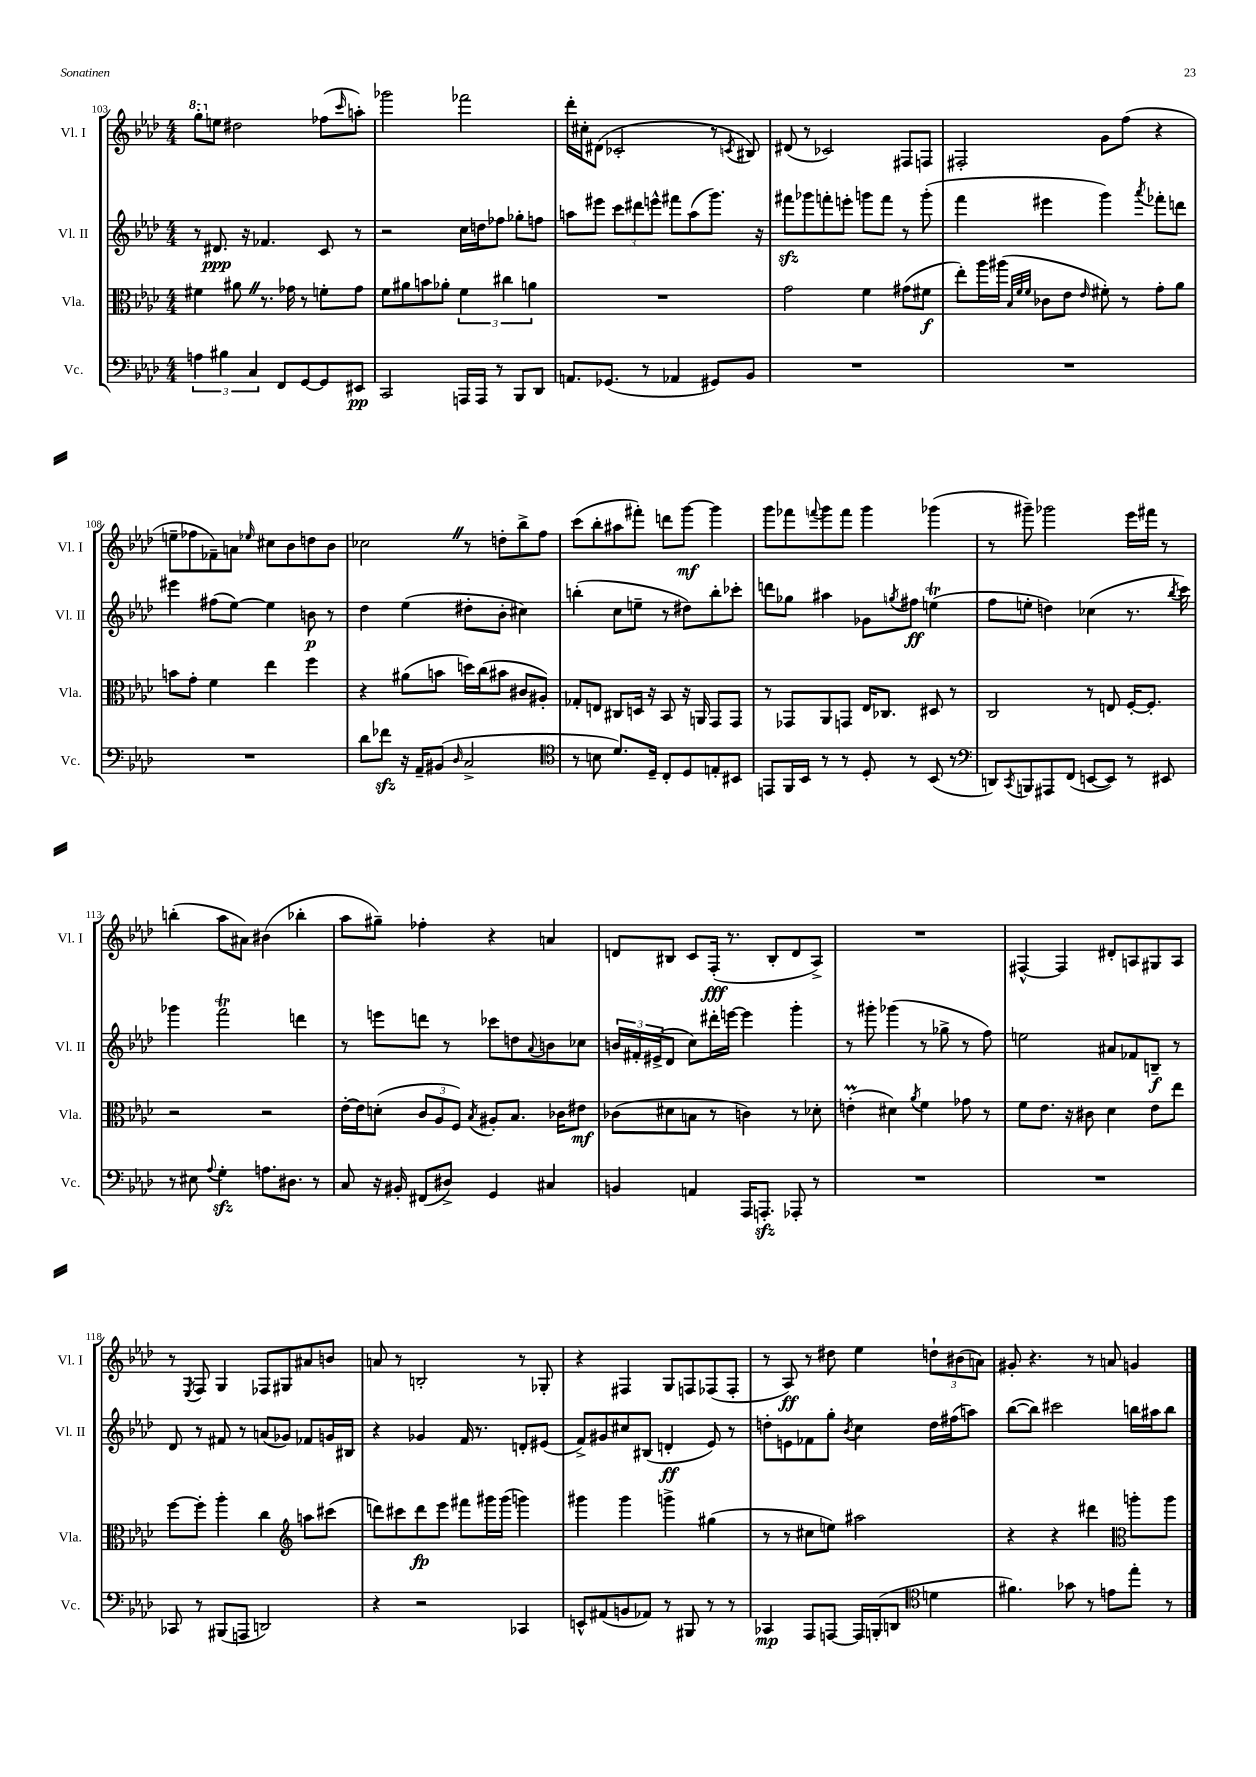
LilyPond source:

<<
\new StaffGroup <<
\new Staff = "s0" \with { instrumentName = "Vl. I" shortInstrumentName = "Vl. I" } {
    \clef treble \key aes \major \numericTimeSignature \time 4/4
    \ottava #1 g'''8-. \ottava #0 e''8 dis''2 fes''8( \grace { c'''16 } a''8-.) |
    ges'''2 fes'''2 |
    des'''16-. cis''16-. dis'8( ces'2-. r8 \acciaccatura { c'8 } bis8) |
    dis'8( r8 ces'2) fis8 f8 |
    fis2-. g'8 f''8( r4 |
    e''8-- fes''8 fes'8--) a'8 \grace { ees''16 } cis''8 bes'8 d''8 bes'8 |
    ces''2 \once \override BreathingSign.text = \markup { \musicglyph "scripts.caesura.straight" } \breathe r8 d''8-. bes''8-> f''8 |
    c'''8( bes''8-. ais''8 fis'''8-.) d'''8 g'''8~\mf g'''4 |
    g'''8 fes'''8 \appoggiatura { f'''8 } g'''8 f'''8 g'''4 ges'''4( |
    r8 gis'''8--) ges'''2 ees'''16 fis'''16 r8 |
    b''4-.( aes''8 ais'8) bis'4( bes''4-. |
    aes''8 gis''8--) fes''4-. r4 a'4 |
    d'8 bis8 c'8 f16-.\fff( r8. bis8-. d'8 aes8->) |
    R1 |
    fis4~-^ fis4 dis'8-. a8 gis8 a8 |
    r8 \acciaccatura { ees8 } f8 g4 fes8 gis8 ais'8 b'8 |
    a'8 r8 b2-. r8 ges8-. |
    r4 fis4 g8 f8 fes8( fes8-. |
    r8 aes8\ff) r8 dis''8 ees''4 \tuplet 3/2 { d''8-! bis'8( a'8) } |
    gis'8-. r4. r8 a'8 g'4 \bar "|." |
}
\new Staff = "s1" \with { instrumentName = "Vl. II" shortInstrumentName = "Vl. II" } {
    \clef treble \key aes \major \numericTimeSignature \time 4/4
    r8 dis'8.\ppp r16 fes'4. c'8 r8 |
    r2 c''16 d''16 fes''8 ges''8-. f''8 |
    a''8 eis'''8 \tuplet 3/2 { c'''8 dis'''8 e'''8-^ } fis'''8 a''8( g'''8.) r16 |
    fis'''8\sfz ges'''8 f'''8-. e'''8-. g'''8 f'''8 r8 g'''8-.( |
    f'''4 eis'''4 g'''4) \acciaccatura { aes'''8 } fes'''8-. d'''8 |
    eis'''4 fis''8( ees''8~) ees''4 b'8\p r8 |
    des''4 ees''4( dis''8-. bes'8-. cis''4) |
    b''4-.( c''8 e''8-- r8 dis''8) b''8-. ces'''8-. |
    d'''8 ges''8 ais''4 ges'8 \acciaccatura { g''8 } fis''8\ff e''4\trill( |
    f''8 e''8-. d''4) ces''4( r8. \acciaccatura { bes''8 } c'''16) |
    ges'''4 f'''2\trill d'''4 |
    r8 e'''8 d'''8 r8 ces'''8 d''8 \appoggiatura { aes'8 } b'8 ces''8 |
    \tuplet 3/2 { b'16 fis'16-. eis'16->( } des'8 c''8) dis'''16-. e'''16~ e'''4 g'''4-. |
    r8 gis'''8-. ges'''4( r8 ges''8-> r8 f''8) |
    e''2 ais'8 fes'8 b8--\f r8 |
    des'8 r8 fis'8 r8 a'8( ges'8) fes'8 g'16 bis16 |
    r4 ges'4 f'16 r8. d'8-. eis'8( |
    f'8->) gis'8 cis''8 bis8( d'4-.\ff ees'8) r8 |
    d''8-. e'8 fes'8 g''8-. \acciaccatura { bes'8 } c''4 d''16 fis''16( a''8) |
    bes''8~( bes''8) cis'''2 b''16 ais''16 b''8 \bar "|." |
}
\new Staff = "s2" \with { instrumentName = "Vla." shortInstrumentName = "Vla." } {
    \clef alto \key aes \major \numericTimeSignature \time 4/4
    fis'4 ais'8 \once \override BreathingSign.text = \markup { \musicglyph "scripts.caesura.straight" } \breathe r8. ges'16 r8 f'8-. ges'8 |
    f'8 ais'8 b'8 aes'8-. \tuplet 3/2 { f'4 cis''4 a'4 } |
    R1 |
    g'2 f'4 gis'8( fis'8\f |
    ees''8-.) aes''16 ais''16( \grace { bes32 f'32 f'32 } ces'8 ees'8 \grace { ees'16 } fis'8-.) r8 g'8-. aes'8 |
    b'8 g'8-. f'4 ees''4 f''4 |
    r4 ais'8( b'8 d''16) c''16( bis'8 cis'8 ais8-.) |
    ges8-. e8 cis8 d16 r16 bes,8 r16 a,16 g,8 g,8 |
    r8 ges,8 aes,8 g,8 ees16 ces8. dis8 r8 |
    c2 r8 e8 f16~-. f8.-. |
    r2 r2 |
    ees'16~-. ees'16 d'8-.( \tuplet 3/2 { c'8 aes8 f8) } \acciaccatura { bes8 } ais8-. bes8. ces'16 eis'8\mf |
    ces'8( dis'8 b8 r8 c'4) r8 des'8-. |
    e'4-.\prall( dis'4) \acciaccatura { aes'8 } f'4 ges'8 r8 |
    f'8 ees'8. r16 cis'8 des'4 ees'8 ees''8 |
    f''8~ f''8-. aes''4-. c''4 \clef treble a''8 cis'''8( |
    d'''8) cis'''8 d'''8\fp ees'''8 fis'''8 gis'''16 gis'''16( g'''4) |
    gis'''4 gis'''4 g'''4-> gis''4( |
    r8 r8 cis''8 e''8) ais''2 |
    r4 r4 dis'''4 \clef alto a''8-. a''8 \bar "|." |
}
\new Staff = "s3" \with { instrumentName = "Vc." shortInstrumentName = "Vc." } {
    \clef bass \key aes \major \numericTimeSignature \time 4/4
    \tuplet 3/2 { a4 bis4 c4 } f,8 g,8~ g,8 eis,8\pp |
    c,2 a,,16 a,,16 r8 bes,,8 des,8 |
    a,8. ges,8.( r8 aes,4 gis,8) bes,8 |
    R1 |
    R1 |
    R1 |
    des'8 fes'8\sfz r16 aes,16-- bis,8( \grace { des16 } c2-> |
    \clef tenor r8 b8 des'8.) des16-- c8-. des8 e8-. bis,8 |
    e,8 f,16 bes,16 r8 r8 des8-. r8 bes,8( r8 |
    \clef bass d,8) \acciaccatura { c,8 } b,,8 ais,,8 f,8( e,8~ e,8) r8 eis,8 |
    r8 eis8 \appoggiatura { aes8 } g4-.\sfz a8. dis8. r8 |
    c8 r16 bis,16-. fis,8( dis8->) g,4 cis4 |
    b,4 a,4 aes,,16 a,,8.-.\sfz aes,,8-. r8 |
    R1 |
    R1 |
    ces,8 r8 bis,,8( a,,8 d,2) |
    r4 r2 ces,4 |
    e,8-^ ais,8( b,8 aes,8) r8 bis,,8 r8 r8 |
    ces,4\mp aes,,8 a,,8~ a,,16 b,,16-.( d,8 \clef tenor d'4 |
    fis'4.) ges'8 r8 e'8 ees''8-. r8 \bar "|." |
}
>>
>>
\layout { \context { \Score currentBarNumber = #103 } }
